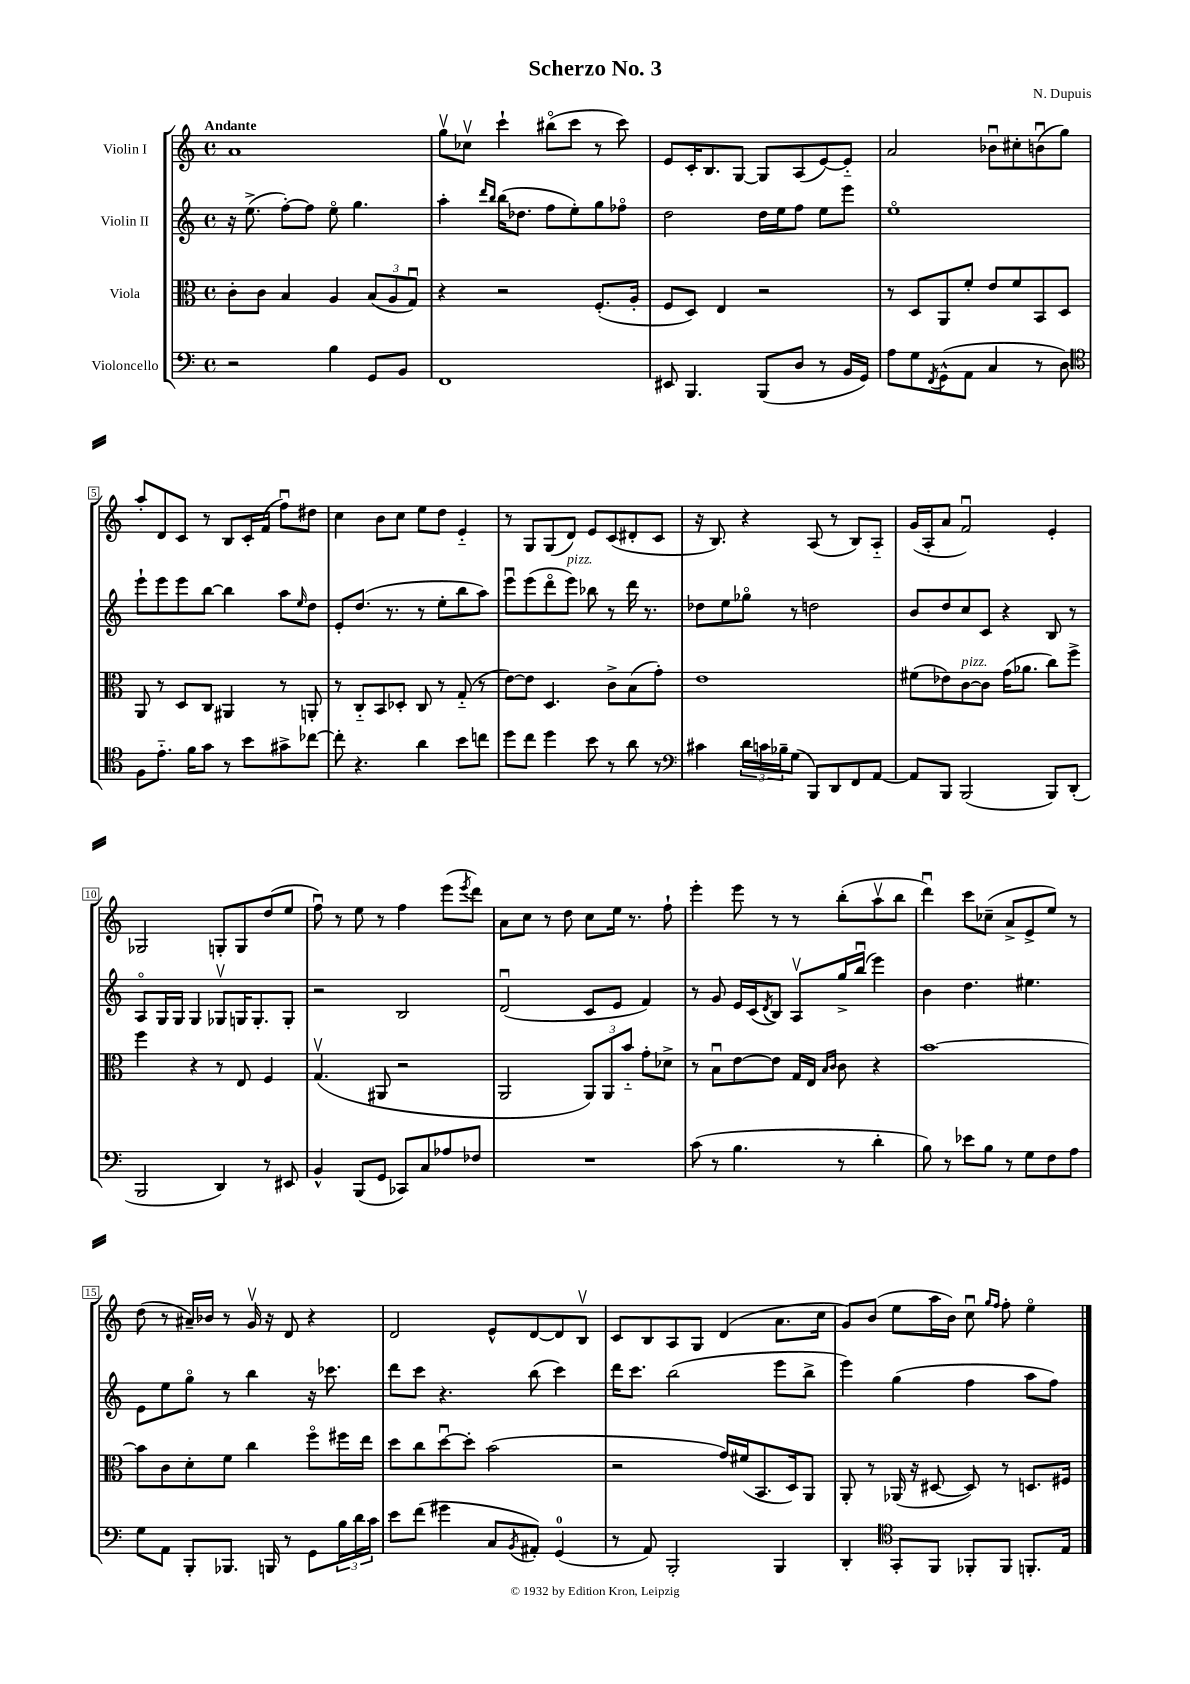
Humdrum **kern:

**kern	**kern	**kern	**kern
*part4	*part3	*part2	*part1
*staff4	*staff3	*staff2	*staff1
*I"Violoncello	*I"Viola	*I"Violin II	*I"Violin I
*clefF4	*clefC3	*clefG2	*clefG2
*k[]	*k[]	*k[]	*k[]
*M4/4	*M4/4	*M4/4	*M4/4
*met(c)	*met(c)	*met(c)	*met(c)
=1	=1	=1	=1
!	!	!	!LO:TX:a:B:t=Andante
2r	8c'\L	16r	1a
.	.	(8.ee^\	.
.	8c\J	.	.
.	4B/	[8ff'\L)	.
.	.	8ff\J]	.
4B\	4A/	8ee\	.
.	.	4.gg\	.
8GG/L	(12B/L	.	.
.	12A/	.	.
8BB/J	.	.	.
.	12Gu/J)	.	.
=2	=2	=2	=2
1FF	4r	4aa'\	8ggv\L
.	.	.	8cc-Xv\J
.	.	16qqddd/LL	.
.	.	16qqbb/JJ	.
.	2r	(16bb\KL	4ccc`\
.	.	8.dd-X\J	.
.	.	8ff\L	(8bb#X\L
.	.	8ee'\)	8ccc\J
.	(8.F'/L	8gg\	8r
.	.	8ff-X\J	8ccc\)
.	16A'/Jk	.	.
=3	=3	=3	=3
8EE#X/	8F/L	2dd\	8e/L
4.BBB/	8D/J)	.	16c'/K
.	.	.	8.B/
.	4E/	.	.
.	.	.	[8G/J
(8BBB/L	2r	16dd\LL	8G/L]
.	.	16ee\J	.
8D/J	.	8ff\J	(8A/
8r	.	8ee\L	[8e/)
16BB/LL	.	8eee\J	8e/J]
16GG/JJ)	.	.	.
=4	=4	=4	=4
8A\L	8r	1ee	2a/
8G\	8D/L	.	.
8qFF/	.	.	.
(8GG^^\	8AA/	.	.
8AA\J	8f'/J	.	.
4C/	8e/L	.	8b-Xu\L
.	8f/	.	8cc#X'\
8r	8BB/	.	(8bnu\
8D\)	8D/J	.	8gg\J)
!!LO:LB:g=z
=5	=5	=5	=5
*clefC4	*	*	*
8F\L	8AA/	8eee`\L	8aa'/L
8.e\J	8r	8eee\	8d/
.	8D/L	8eee\	8c/J
16f\KL	.	.	.
8g\J	8C/J	[8bb\J	8r
8r	4AA#X/	4bb\]	8B/L
8b\L	.	.	16c'/L
.	.	.	(16f/JJ
8g#X^\	8r	8aa\L	8ffu\L)
.	.	16qqee/	.
[8cc-X\J	8AAn'/	8dd\J	8dd#X\J
=6	=6	=6	=6
8cc-'\]	8r	8e'/L	4cc\
4.r	8C/L	(8.dd/J	.
.	8BB/	.	8b\L
.	.	8.r	.
.	8D-X'/J	.	8cc\J
4a\	8C/	8r	8ee\L
.	8r	8ee'\L	8dd\J
8b\L	(8G/	8bb\	4e/
8ccn\J	8r	8aa\J)	.
=7	=7	=7	=7
8dd\L	[8e\L)	8eeeu\L	8r
8cc\J	8e\J]	(8eee\	8G/L
4dd\	4.D/	8ddd\	(8G/
!	!	!LO:TX:a:i:t=pizz.	!
.	.	8eee\J)	8d/J)
8b\	.	8bb-X\	8e/L
8r	8c^\L	8r	(8c/
8a\	(8B\	16ddd\	8d#X'/
.	.	8.r	.
8r	8g'\J)	.	8c/J
=8	=8	=8	=8
*clefF4	*	*	*
4c#X\	1e	8dd-X\L	16r
.	.	.	8.B/)
.	.	8ee\	.
24d\LL	.	8gg-X\J	4r
24cn\	.	.	.
24B-X~\J	.	.	.
(8G\J	.	8r	.
8BBB/L)	.	2ddn\	(8A/
8DD/	.	.	8r
8FF/	.	.	8B/L)
[8AA/J	.	.	8A/J
=9	=9	=9	=9
8AA/L]	(8f#X\L	8b/L	(16g/LL
.	.	.	16A'/J
8BBB/J	8e-X\)	8dd/	8a/J
!	!LO:TX:a:i:t=pizz.	!	!
(2BBB/	[8c\	8cc/	2fu/)
.	8c\J]	8c/J	.
.	(16g\KL	4r	.
.	8.a-X\J	.	.
8BBB/L)	8cc\L)	8B/	4e'/
(8DD'/J	8ff^\J	8r	.
!!LO:LB:g=z
=10	=10	=10	=10
2BBB/	4ff\	8A/L	2G-X/
.	.	16G/L	.
.	.	16G/JJ	.
.	4r	4G/	.
4DD/)	8r	8G-Xv/L	8Gn'/L
.	8E/	16Gn/K	8G/
.	.	8.G'/	.
8r	4F/	.	(8dd/
8EE#X/	.	8G'/J	8ee/J
=11	=11	=11	=11
4BB^^/	(4.Gv/	2r	8ffu\)
.	.	.	8r
(8BBB/L	.	.	8ee\
8GG/J	8AA#X/	.	8r
8CC-X/L)	2r	2B/	4ff\
8C/	.	.	.
8A-X/	.	.	(8eee\L
.	.	.	8qeee/
8F-X/J	.	.	8ddd\J)
=12	=12	=12	=12
1r	2AA/	(2du/	8a\L
.	.	.	8cc\J
.	.	.	8r
.	.	.	8dd\
.	12AA/L)	8c/L	8cc\L
.	12AA/	.	.
.	.	8e/J	16ee\Jk
.	12b/J	.	.
.	.	.	8.r
.	8g'\L	4f/)	.
.	8d-X^\J	.	8ff`\
=13	=13	=13	=13
(8c\	8r	8r	4eee'\
8r	8Bu\L	8g/	.
4.B\	[8e\	16e/LL	8eee\
.	.	(16c/J	.
.	.	8qd/	.
.	8e\J]	8B/J)	8r
.	16G/LL	8Av/L	8r
.	16E/JJ	.	.
.	16qqB/LL	.	.
.	16qqc/JJ	.	.
8r	8c\	16gg^/L	(8bb'\L
.	.	(16bbu/JJ	.
4d'\	4r	4eee\)	8aav\
.	.	.	8bb\J
=14	=14	=14	=14
8B\)	[1b	4b\	4dddu\)
8r	.	.	.
8e-X\L	.	4.dd\	8ccc\L
8B\J	.	.	(8cc-X~\J
8r	.	.	8a^/L
8G\L	.	4.ee#X\	8e^/
8F\	.	.	8ee/J)
8A\J	.	.	8r
!!LO:LB:g=z
=15	=15	=15	=15
8G\L	8b\L]	8e\L	(8dd\
8AA\J	8c\	8ee\	8r
8BBB'/L	8d'\	8gg\J	16a#X~/LL)
.	.	.	16b-X/JJ
8.BBB-X/J	8f\J	8r	8r
.	4cc\	4bb\	16gv/
16BBBn/	.	.	16r
8r	.	.	8d/
8GG\L	8ff\L	16r	4r
.	.	8.ccc-X\	.
24B\L	16ff#X\L	.	.
24d\	.	.	.
.	16ee\JJ	.	.
24c\JJ	.	.	.
=16	=16	=16	=16
8e\L	8dd\L	8ddd\L	2d/
(8f\J	8cc\	8ccc\J	.
4g#X\	[8ddu\	4.r	.
.	8dd'\J]	.	.
8C/L	(2b\	.	8e^^/L
8qBB/	.	.	.
8AA#X'/J)	.	(8bb\	[8d/
(4GG/	.	4ccc\)	8d/]
.	.	.	8Bv/J
=17	=17	=17	=17
8r	2r	16ddd\KL	8c/L
.	.	8.ccc\J	.
8AA/)	.	.	8B/
2BBB'/	.	(2bb\	8A/
.	.	.	8G/J
.	16g/LL)	.	(4d/
.	(16f#X/J	.	.
.	8.BB/	.	.
4BBB/	.	8eee\L	8.a\L
.	16D/k)	.	.
.	8AA/J	8bb^\J	.
.	.	.	16cc\Jk
=18	=18	=18	=18
4DD'/	8AA'/	4eee\)	8g/L)
.	8r	.	(8b/J
*clefC4	*	*	*
8GG'/L	(16AA-X/	(4gg\	8ee\L
.	16r	.	.
8FF/J	[8D#X/	.	16aa\L
.	.	.	16b\JJ)
8FF-X'/L	8D#/])	4ff\	8ccu\
.	.	.	16qqgg/LL
.	.	.	16qqff/JJ
8FF-/J	8r	.	8ff'\
8.FFn'/L	8.Dn/L	8aa\L	4ee\
.	.	8ff\J)	.
16E/Jk	16F#X/Jk	.	.
==	==	==	==
*-	*-	*-	*-
